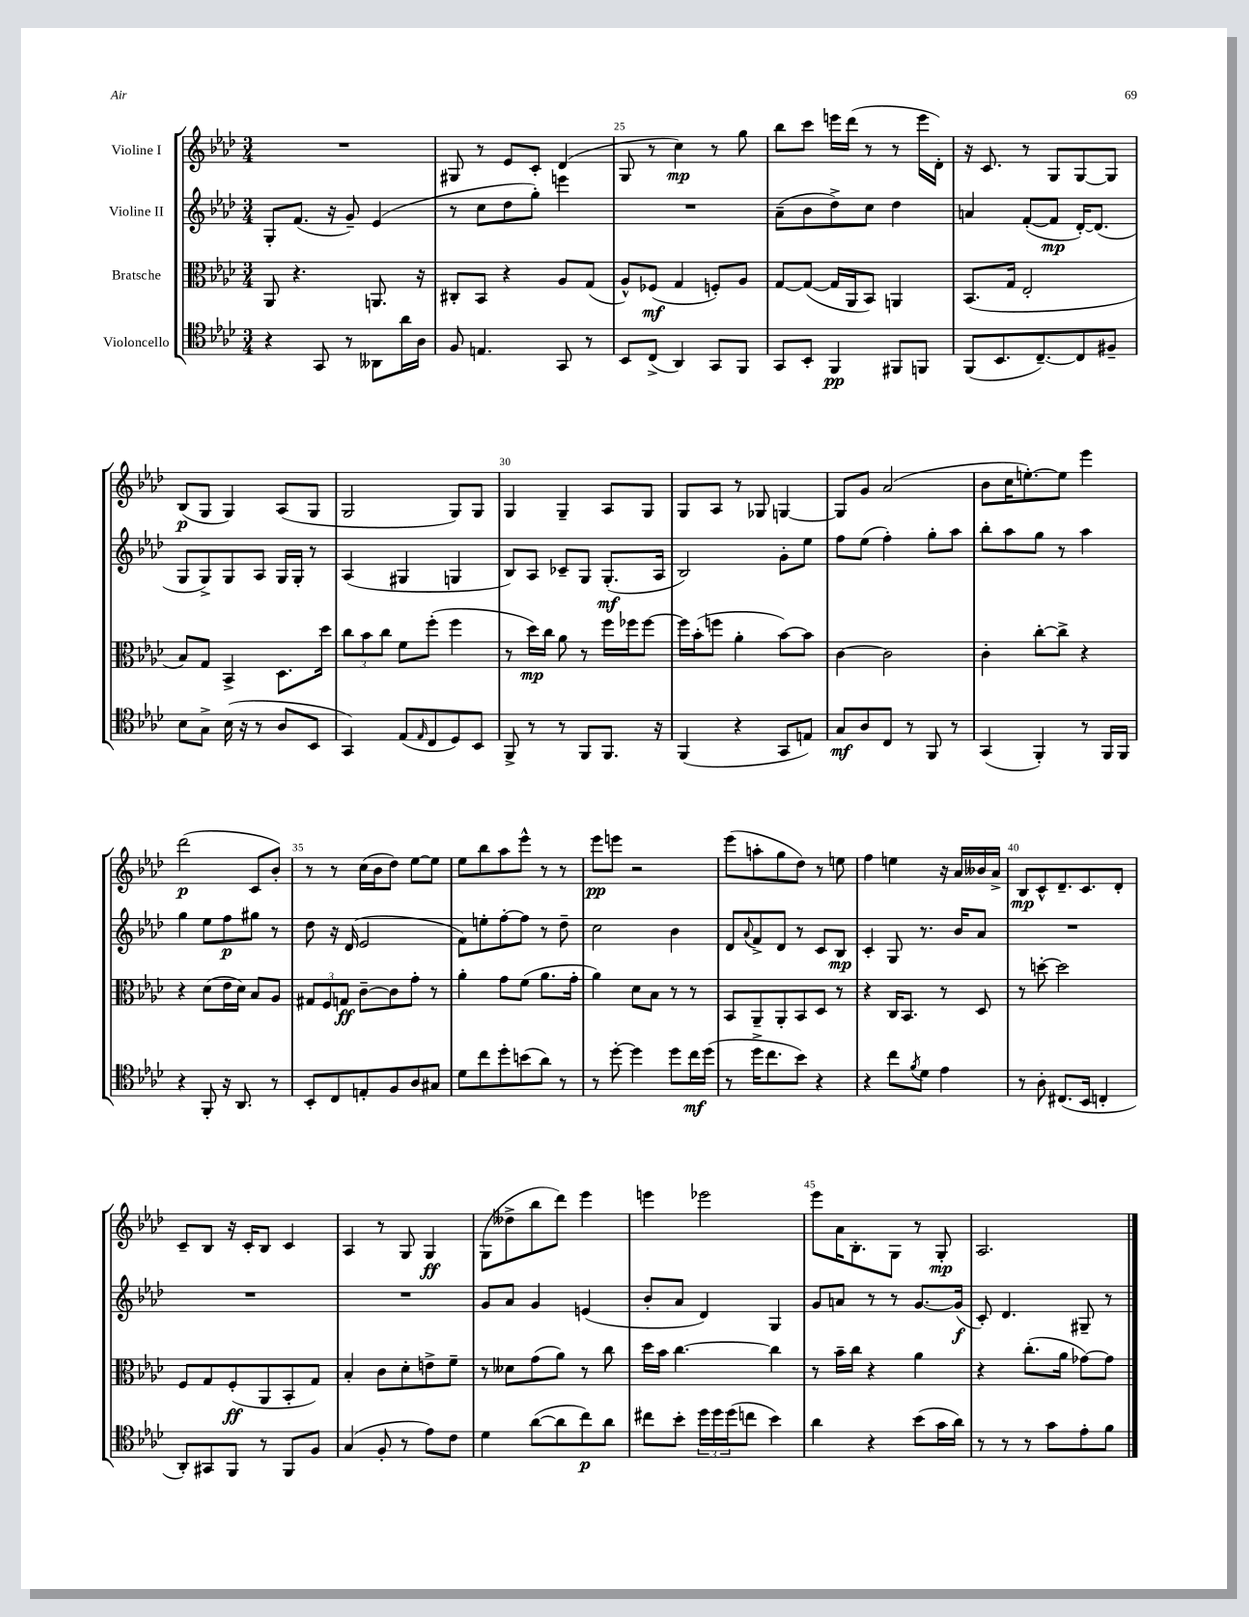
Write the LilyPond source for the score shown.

<<
\new StaffGroup <<
\new Staff = "s0" \with { instrumentName = "Violine I" } {
    \clef treble \key aes \major \numericTimeSignature \time 3/4
    R2. |
    gis8 r8 ees'8 c'8-. des'4( |
    g8 r8 c''4\mp) r8 g''8 |
    bes''8 c'''8 e'''16 des'''16( r8 r8 e'''16 des'16-.) |
    r16 c'8. r8 g8 g8~ g8 |
    bes8\p( g8 g4) aes8( g8 |
    g2 g8) g8 |
    g4 g4-- aes8 g8 |
    g8 aes8 r8 ges8 g4~ |
    g8 g'8 aes'2( |
    bes'8 c''16 e''8.~-.) e''8 ees'''4 |
    des'''2\p( c'8 bes'8-.) |
    r8 r8 c''16( bes'16 des''8) ees''8~ ees''8 |
    ees''8 bes''8 aes''8 ees'''8-^ r8 r8 |
    ees'''8\pp e'''8 r2 |
    ees'''8( a''8-. g''8 des''8) r8 e''8 |
    f''4 e''4 r16 aes'16 beses'16 aes'16-> |
    bes8\mp c'8-^ des'8.-- c'8. des'8-. |
    c'8-- bes8 r16 c'16-. bes8 c'4 |
    aes4 r8 g8 g4\ff |
    g8( deses''8-> bes''8 des'''8) ees'''4 |
    e'''4 ees'''2 |
    ees'''8 aes'16 bes8.-. g8 r8 g8-.\mp |
    aes2. \bar "|." |
}
\new Staff = "s1" \with { instrumentName = "Violine II" } {
    \clef treble \key aes \major \numericTimeSignature \time 3/4
    g8-. f'8.( r16 g'8--) ees'4( |
    r8 c''8 des''8 g''8-.) e'''4 |
    R2. |
    aes'8--( bes'8 des''8->) c''8 des''4 |
    a'4 f'8~-.( f'8\mp des'16~-.) des'8.( |
    g8 g8->) g8 aes8 g16 g16-. r8 |
    aes4( gis4 g4 |
    bes8) aes8 ces'8-- g8 g8.-.\mf( aes16 |
    bes2) g'8-. ees''8 |
    f''8 ees''8( f''4-.) g''8-. aes''8 |
    bes''8-. aes''8 g''8 r8 aes''4 |
    g''4 ees''8 f''8\p gis''8 r8 |
    des''8 r16 des'16( ees'2 |
    f'8) e''8-. f''8~-. f''8 r8 des''8-- |
    c''2 bes'4 |
    des'8 \appoggiatura { aes'8 } f'8-> des'8 r8 c'8 bes8\mp |
    c'4-. g8 r8. bes'16 aes'8 |
    R2. |
    R2. |
    R2. |
    g'8 aes'8 g'4 e'4( |
    bes'8-. aes'8 des'4) g4 |
    g'8 a'8 r8 r8 g'8.~ g'16\f( |
    c'8-.) des'4. gis8-- r8 \bar "|." |
}
\new Staff = "s2" \with { instrumentName = "Bratsche" } {
    \clef alto \key aes \major \numericTimeSignature \time 3/4
    aes,8 r4. a,8. r16 |
    cis8-. bes,8 r4 aes8 g8( |
    aes8-^) fes8\mf( g4 f8-.) aes8 |
    g8~ g8~( g16 aes,16 bes,8) a,4 |
    bes,8.( g16 ees2-. |
    bes8) g8 bes,4-> des8. des''16 |
    \tuplet 3/2 { c''8 bes'8 c''8 } f'8 f''8-.( f''4 |
    r8 des''16\mp) c''16 aes'8 r8 f''16 fes''16 fes''8~ |
    fes''16 bes'16-.( f''8 aes'4-. bes'8~) bes'8 |
    c'4~ c'2 |
    c'4-. c''8~-. c''8-> r4 |
    r4 des'8( ees'16 des'16) bes8 aes8 |
    \tuplet 3/2 { gis8 f8 g8\ff } c'8~-- c'8 g'8-. r8 |
    aes'4-. g'8 f'8( aes'8. g'16-. |
    aes'4) des'8 bes8 r8 r8 |
    bes,8 aes,8-- aes,8-. bes,8 des8 r8 |
    r4 c16 bes,8. r8 des8 |
    r8 d''8~-. d''2 |
    f8 g8 f8-.\ff( aes,8 bes,8-. g8) |
    bes4-. c'8 des'8-. e'8-> f'8-- |
    r8 deses'8 g'8( aes'8) r8 c''8 |
    des''16 bes'16 c''4.~ c''4 |
    r8 bes'16-- c''16 r4 aes'4 |
    r4 c''8.-.( aes'16 ges'8~) ges'8 \bar "|." |
}
\new Staff = "s3" \with { instrumentName = "Violoncello" } {
    \clef tenor \key aes \major \numericTimeSignature \time 3/4
    r4 g,8 r8 aeses,8 aes'16 aes16 |
    f8 e4. g,8 r8 |
    bes,8 c8->( aes,4) g,8 f,8 |
    g,8 bes,8-. f,4\pp fis,8 f,8 |
    f,8( bes,8. c8.~--) c8 fis8-- |
    bes8 g8-> bes16( r16 r8 aes8 bes,8 |
    g,4) ees8( \grace { ees16 } c8 des8) bes,8 |
    f,8-> r8 r8 f,8 f,8. r16 |
    f,4( r4 g,8 e8) |
    g8\mf aes8 c8 r8 f,8 r8 |
    g,4( f,4-.) r8 f,16 f,16 |
    r4 f,8-. r16 aes,8. r8 |
    bes,8-. c8 e8-. f8 aes8 gis8 |
    des'8 c''8 des''8-. b'8( aes'8) r8 |
    r8 des''8~-. des''4 des''8 c''16\mf des''16( |
    r8 des''16-> c''8. bes'8) r4 |
    r4 c''8 \acciaccatura { f'8 } des'8 ees'4 |
    r8 aes8-. cis8.( bes,16 c4-. |
    aes,8-.) gis,8 f,8 r8 f,8 f8 |
    g4( f8-. r8 ees'8) c'8 |
    des'4 aes'8~( aes'8 c''8\p) aes'8 |
    cis''8 bes'8-. \tuplet 3/2 { des''16 des''16 des''16( } c''8 bes'4) |
    aes'4 r4 bes'8( g'16 aes'16) |
    r8 r8 r8 g'8 ees'8-. f'8 \bar "|." |
}
>>
>>
\layout { \context { \Score currentBarNumber = #23 \override BarNumber.break-visibility = ##(#f #t #t) barNumberVisibility = #(every-nth-bar-number-visible 5) } }
